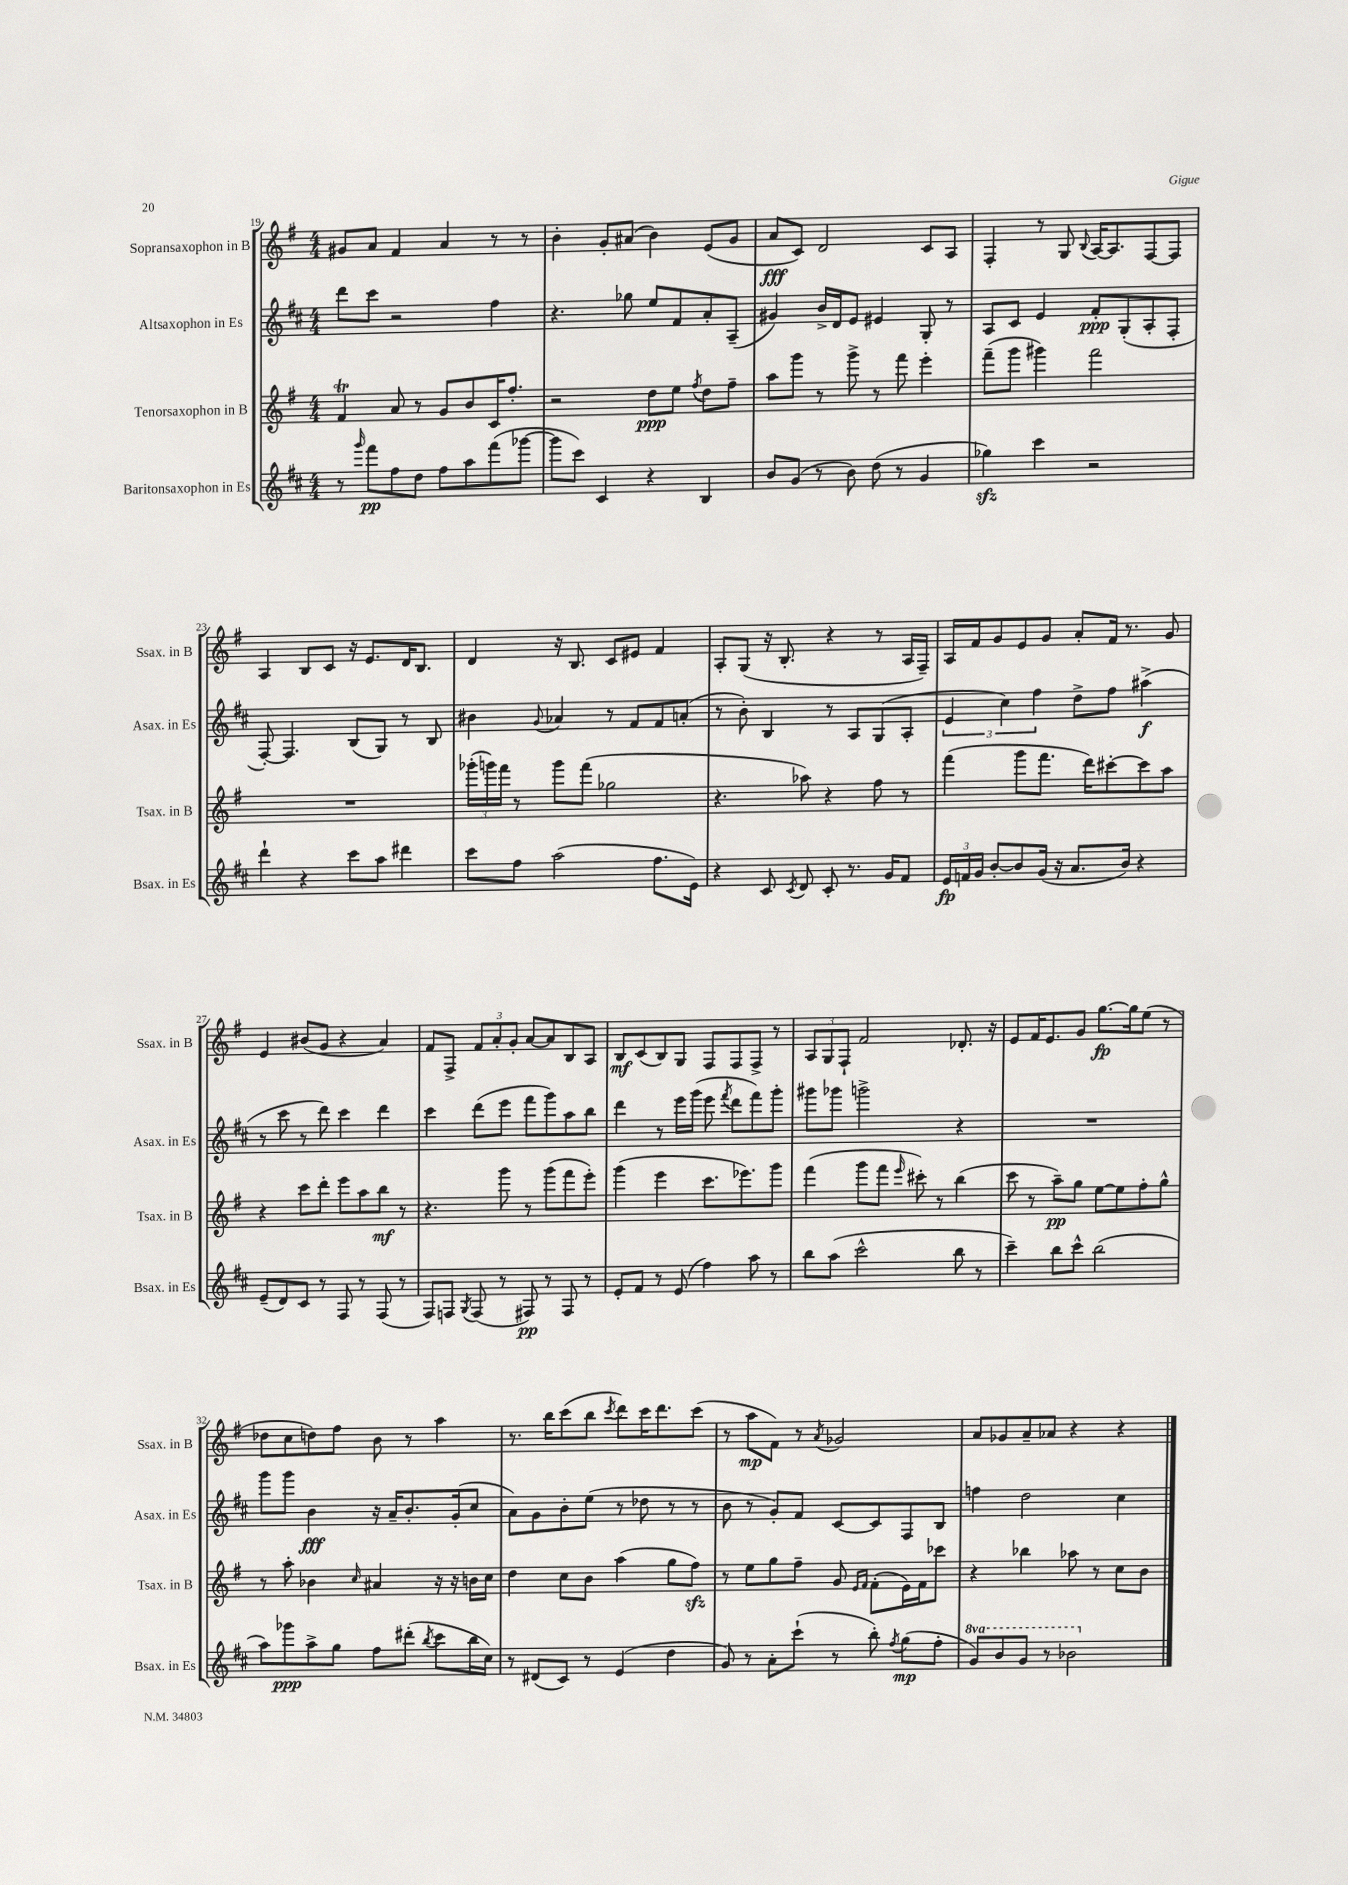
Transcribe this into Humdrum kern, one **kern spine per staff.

**kern	**dynam	**kern	**dynam	**kern	**dynam	**kern	**dynam
*part4	*part4	*part3	*part3	*part2	*part2	*part1	*part1
*staff4	*staff4	*staff3	*staff3	*staff2	*staff2	*staff1	*staff1
*I"Baritonsaxophon in Es	*	*I"Tenorsaxophon in B	*	*I"Altsaxophon in Es	*	*I"Sopransaxophon in B	*
*I'Bsax. in Es	*	*I'Tsax. in B	*	*I'Asax. in Es	*	*I'Ssax. in B	*
*clefG2	*	*clefG2	*	*clefG2	*	*clefG2	*
*k[f#c#]	*	*k[f#]	*	*k[f#c#]	*	*k[f#]	*
*M4/4	*	*M4/4	*	*M4/4	*	*M4/4	*
=19	=19	=19	=19	=19	=19	=19	=19
8r	.	4f#t/	.	8ddd\L	.	8g#X/L	.
16qqggg/	.	.	.	.	.	.	.
8fff#\L	pp	.	.	8ccc#\J	.	8a/J	.
8ff#\	.	8a/	.	2r	.	4f#/	.
8dd\J	.	8r	.	.	.	.	.
8ff#\L	.	8g/L	.	.	.	4a/	.
8aa\	.	8b/	.	.	.	.	.
(8fff#\	.	16c/K	.	4ff#\	.	8r	.
.	.	8.ff#'/J	.	.	.	.	.
[8ggg-X\J	.	.	.	.	.	8r	.
=20	=20	=20	=20	=20	=20	=20	=20
8ggg-\L]	.	2r	.	4.r	.	4b'\	.
8ccc#\J)	.	.	.	.	.	.	.
4c#/	.	.	.	.	.	8g'/L	.
.	.	.	.	8gg-X\	.	(8a#X/J	.
4r	.	8dd\L	ppp	8ee/L	.	4b\)	.
.	.	8ee\J	.	8f#/	.	.	.
.	.	8qff#/	.	.	.	.	.
4B/	.	8dd\L	.	8a'/	.	(8e/L	.
.	.	8ff#~\J	.	(8A~/J	.	8g/J	.
=21	=21	=21	=21	=21	=21	=21	=21
8b/L	.	8aa\L	.	4g#X/)	.	8a/L	fff
(8g/J	.	8ggg\J	.	.	.	8c/J)	.
8r	.	8r	.	16b^/LL	.	2d/	.
.	.	.	.	16d/J	.	.	.
8b\)	.	8ggg^\	.	8e/J	.	.	.
(8dd\	.	8r	.	4e#X/	.	.	.
8r	.	8fff#\	.	.	.	.	.
4g/	.	4eee'\	.	8G'/	.	8c/L	.
.	.	.	.	8r	.	8A/J	.
=22	=22	=22	=22	=22	=22	=22	=22
4gg-Xzz\)	.	(8fff#~\L	.	8A/L	.	4F#'/	.
.	.	8ggg\J	.	8c#/J	.	.	.
4ccc#\	.	4ggg#X\)	.	4e/	.	8r	.
.	.	.	.	.	.	8G/	.
.	.	.	.	.	.	8qqB/	.
2r	.	2fff#\	.	8f#'/L	ppp	[16A/KL	.
.	.	.	.	.	.	8.A/]	.
.	.	.	.	(8G'/	.	.	.
.	.	.	.	8A'/	.	[8F#/	.
.	.	.	.	8F#'/J	.	8F#/J]	.
!!LO:LB:g=z
=23	=23	=23	=23	=23	=23	=23	=23
4ddd`\	.	1r	.	[8F#'/)	.	4A/	.
.	.	.	.	4.F#/]	.	.	.
4r	.	.	.	.	.	8B/L	.
.	.	.	.	.	.	8c/J	.
8ccc#\L	.	.	.	(8B/L	.	16r	.
.	.	.	.	.	.	8.e/L	.
8aa\J	.	.	.	8G/J)	.	.	.
4ddd#X\	.	.	.	8r	.	16d/K	.
.	.	.	.	.	.	8.B/J	.
.	.	.	.	8B/	.	.	.
=24	=24	=24	=24	=24	=24	=24	=24
8ccc#\L	.	(24ggg-X'\LL	.	4b#X\	.	4d/	.
.	.	24gggn\)	.	.	.	.	.
.	.	24fff#\JJ	.	.	.	.	.
8ff#\J	.	8r	.	.	.	.	.
.	.	.	.	8qqg/	.	.	.
(2aa\	.	8ggg\L	.	4a-X/	.	16r	.
.	.	.	.	.	.	8.B/	.
.	.	(8fff#\J	.	.	.	.	.
.	.	2gg-X\	.	8r	.	8c/L	.
.	.	.	.	8f#/L	.	8e#X/J	.
8.ff#\L	.	.	.	8f#/	.	4f#/	.
.	.	.	.	(8an'/J	.	.	.
16e\Jk)	.	.	.	.	.	.	.
=25	=25	=25	=25	=25	=25	=25	=25
4r	.	4.r	.	8r	.	8A'/L	.
.	.	.	.	8b'\)	.	(8G/J	.
8c#/	.	.	.	4B/	.	16r	.
.	.	.	.	.	.	8.B'/	.
8qc#/	.	.	.	.	.	.	.
8d/	.	8aa-X\)	.	.	.	.	.
8c#'/	.	4r	.	8r	.	4r	.
8.r	.	.	.	8A/L	.	.	.
.	.	8ff#\	.	(8G/	.	8r	.
16g/KL	.	.	.	.	.	.	.
8f#/J	.	8r	.	8A'/J	.	16A/LL	.
.	.	.	.	.	.	16F#~/JJ)	.
=26	=26	=26	=26	=26	=26	=26	=26
24e/LL	fp	(4fff#\	.	6e/	.	16A/LL	.
24fn/	.	.	.	.	.	.	.
.	.	.	.	.	.	16f#/J	.
24g/JJ	.	.	.	.	.	.	.
[8b'/L	.	.	.	.	.	8g/	.
.	.	.	.	6cc#\)	.	.	.
8b/]	.	8ggg\L	.	.	.	8e/	.
.	.	.	.	6ff#\	.	.	.
(16g/Jk	.	8.fff#\J	.	.	.	8g/J	.
16r	.	.	.	.	.	.	.
8.a/L	.	.	.	8dd^\L	.	8a'/L	.
.	.	16ddd\KL)	.	.	.	.	.
.	.	[8ccc#X'\	.	8ff#\J	.	16f#/Jk	.
16b/Jk)	.	.	.	.	.	8.r	.
4r	.	8ccc#\]	.	(4aa#X^\	f	.	.
.	.	8aa\J	.	.	.	8g/	.
!!LO:LB:g=z
=27	=27	=27	=27	=27	=27	=27	=27
(8e~/L	.	4r	.	8r	.	4e/	.
8d/)	.	.	.	8ccc#\	.	.	.
8c#/J	.	8ccc\L	.	8r	.	(8b#X/L	.
8r	.	8ddd'\J	.	8ddd\)	.	8g/J	.
8F#/	.	8eee\L	.	4ccc#\	.	4r	.
8r	.	8aa\	.	.	.	.	.
(8F#/	.	8bb\J	mf	4ddd\	.	4a/)	.
8r	.	8r	.	.	.	.	.
=28	=28	=28	=28	=28	=28	=28	=28
8F#/L)	.	4.r	.	4ccc#\	.	8f#/L	.
8Fn/J	.	.	.	.	.	8F#^/J	.
8qG/	.	.	.	.	.	.	.
(8F/	.	.	.	(8ddd\L	.	12f#/L	.
.	.	.	.	.	.	12a'/	.
8r	.	8ggg\	.	8eee\J	.	.	.
.	.	.	.	.	.	12g'/J	.
8F#X/)	pp	8r	.	8fff#\L	.	[8a/L	.
8r	.	(8ggg\L	.	8ggg\)	.	8a/]	.
8F#/	.	8fff#\	.	8aa\	.	8B/	.
8r	.	8eee'\J)	.	8bb\J	.	8A/J	.
=29	=29	=29	=29	=29	=29	=29	=29
8e'/L	.	(4ggg\	.	4ddd\	.	8B/L	mf
8f#/J	.	.	.	.	.	(8c/	.
8r	.	4eee\	.	8r	.	8B/)	.
(8e/	.	.	.	16eee\LL	.	8G/J	.
.	.	.	.	(16ggg\JJ	.	.	.
4ff#\)	.	8.ccc\L	.	8eee\	.	8F#/L	.
.	.	.	.	8qfff#/	.	.	.
.	.	.	.	8ddd\L	.	8F#/	.
.	.	8.eee-X\)	.	.	.	.	.
8aa\	.	.	.	8fff#\)	.	8F#^/J	.
8r	.	8ggg\J	.	8ggg'\J	.	8r	.
=30	=30	=30	=30	=30	=30	=30	=30
8bb\L	.	(4fff#\	.	8ggg#X\L	.	12A/L	.
.	.	.	.	.	.	12G/	.
(8aa\J	.	.	.	8ggg-X\J	.	.	.
.	.	.	.	.	.	12F#`/J	.
2ccc#^^\	.	8ggg\L	.	2gggn^\	.	2f#/	.
.	.	8fff#\J	.	.	.	.	.
.	.	16qqeee/	.	.	.	.	.
.	.	8ccc#X'\)	.	.	.	.	.
.	.	8r	.	.	.	.	.
8bb\	.	(4bb\	.	4r	.	8.d-X'/	.
8r	.	.	.	.	.	.	.
.	.	.	.	.	.	16r	.
=31	=31	=31	=31	=31	=31	=31	=31
4ccc#~\)	.	8ccc\	.	1r	.	8e/L	.
.	.	8r	.	.	.	16f#/K	.
.	.	.	.	.	.	8.e/	.
8bb\L	.	8aa~\L)	pp	.	.	.	.
8ccc#^^\J	.	8gg\J	.	.	.	8g/J	.
(2bb\	.	[8ee\L	.	.	.	[8.gg\L	fp
.	.	8ee\]	.	.	.	.	.
.	.	.	.	.	.	16gg\k]	.
.	.	8ff#'\	.	.	.	(8ee\J	.
.	.	8gg^^\J	.	.	.	8r	.
!!LO:LB:g=z
=32	=32	=32	=32	=32	=32	=32	=32
8aa\L)	.	8r	.	8ggg\L	.	8dd-X\L	.
8ggg-X\	ppp	8aa'\	.	8ggg\J	.	8cc\	.
8aa^\	.	4b-X\	.	4b\	fff	8ddn\)	.
8gg\J	.	.	.	.	.	8ff#\J	.
.	.	16qqcc/	.	.	.	.	.
8ff#\L	.	4a#X/	.	16r	.	8b\	.
.	.	.	.	16a~/KL	.	.	.
(8ddd#X'\J	.	.	.	8.b'/	.	8r	.
8qbb/	.	.	.	.	.	.	.
8ccc#\L	.	16r	.	.	.	4aa\	.
.	.	16r	.	(16g'/k	.	.	.
16bb\L	.	16bn\LL	.	8cc#/J	.	.	.
16cc#\JJ)	.	16cc\JJ	.	.	.	.	.
=33	=33	=33	=33	=33	=33	=33	=33
8r	.	4dd\	.	8a\L)	.	8.r	.
(8d#X/L	.	.	.	8g\	.	.	.
.	.	.	.	.	.	16bb\KL	.
8c#/J)	.	8cc\L	.	8b'\	.	(8ccc\	.
8r	.	8b\J	.	(8ee\J	.	8bb\J	.
.	.	.	.	.	.	8qccc/	.
(4e/	.	(4aa\	.	8r	.	8ddd\L)	.
.	.	.	.	8dd-X\	.	16ccc\K	.
.	.	.	.	.	.	8.ddd\	.
4dd\	.	8gg\L	.	8r	.	.	.
.	.	8ff#zz\J)	.	8r	.	(8ccc\J	.
=34	=34	=34	=34	=34	=34	=34	=34
8g/)	.	8r	.	8b\	.	8r	.
8r	.	8ee\L	.	8r	.	8aa\L	mp
8a'\L	.	8gg\	.	8g'/L)	.	8f#\J)	.
(8ccc#`\J	.	8ff#~\J	.	8f#/J	.	8r	.
.	.	.	.	.	.	8qa/	.
8r	.	8g/	.	[8c#/L	.	2g-X/	.
.	.	16qqe/LL	.	.	.	.	.
.	.	16qqf#/JJ	.	.	.	.	.
8bb'\)	.	(8f#'\L	.	8c#/]	.	.	.
8qff#/	.	.	.	.	.	.	.
(8gg\L	mp	16e\L)	.	8F#/	.	.	.
.	.	16f#\J	.	.	.	.	.
8ff#'\J	.	8ccc-X\J	.	8B/J	.	.	.
=35	=35	=35	=35	=35	=35	=35	=35
*8va	*	*	*	*	*	*	*
8gg/L)	.	4r	.	4ffn\	.	8a/L	.
8bb/	.	.	.	.	.	8g-X/	.
8gg/J	.	4bb-X\	.	2dd\	.	8a~/	.
8r	.	.	.	.	.	8a-X/J	.
2bb-X\	.	8aa-X\	.	.	.	4r	.
.	.	8r	.	.	.	.	.
.	.	8cc\L	.	4cc#\	.	4r	.
.	.	8b\J	.	.	.	.	.
*X8va	*	*	*	*	*	*	*
==	==	==	==	==	==	==	==
*-	*-	*-	*-	*-	*-	*-	*-
